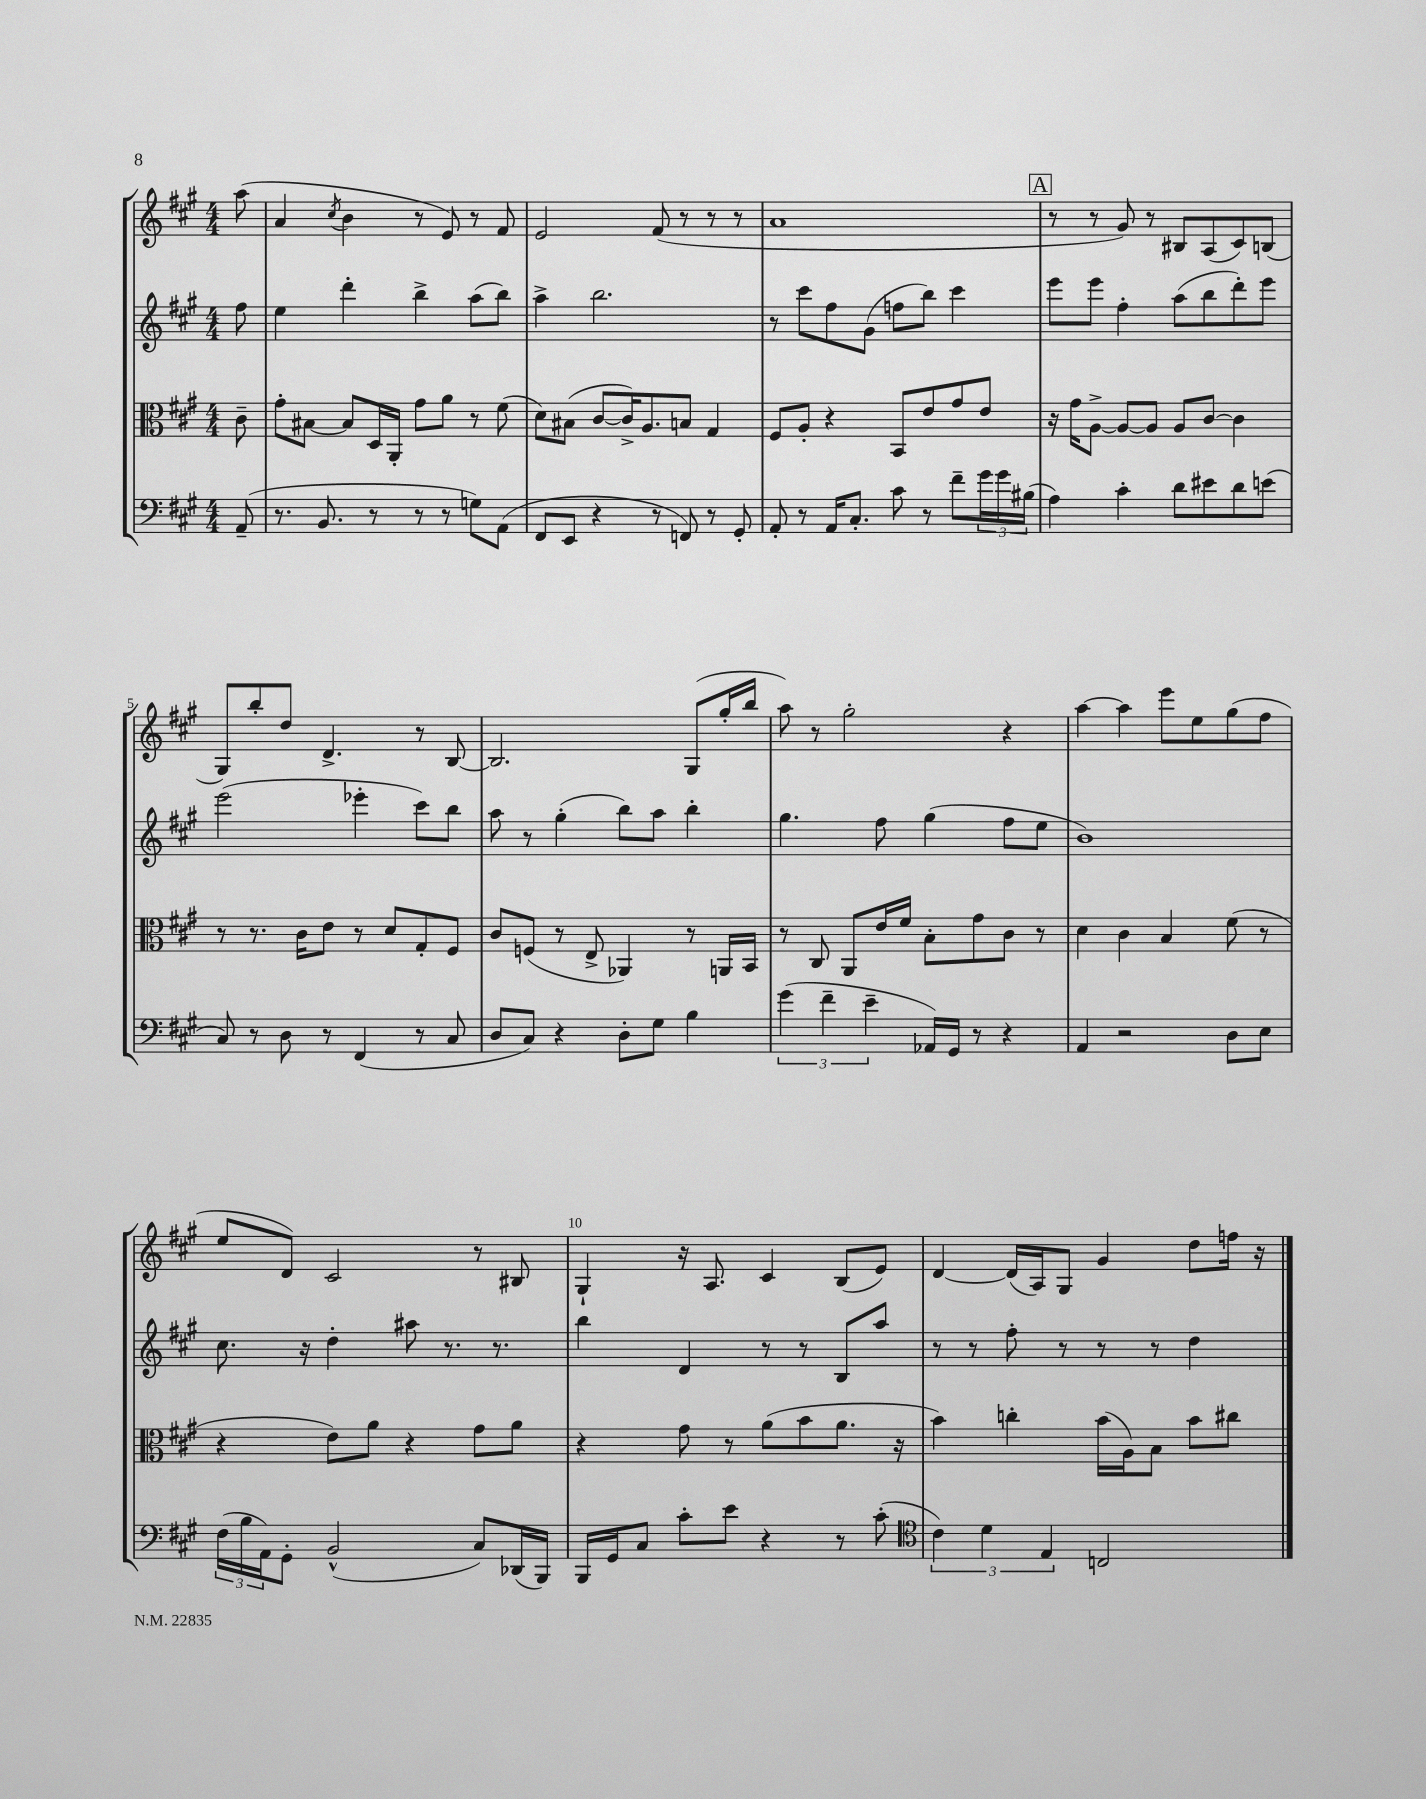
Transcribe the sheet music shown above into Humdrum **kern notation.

**kern	**kern	**kern	**kern
*staff4	*staff3	*staff2	*staff1
*clefF4	*clefC3	*clefG2	*clefG2
*k[f#c#g#]	*k[f#c#g#]	*k[f#c#g#]	*k[f#c#g#]
*M4/4	*M4/4	*M4/4	*M4/4
(8AA~/	8c#~\	8ff#\	(8aa\
=	=	=	=
8.r	8g#'\L	4ee\	4a/
.	[8B#\J	.	.
8.BB/	.	.	.
.	.	.	8qcc#/
.	8B#/]L	4ddd'\	4b\
8r	16D/L	.	.
.	16AA'/JJ	.	.
8r	8g#\L	4bb^\	8r
8r	8a\J	.	8e/)
8G\L)	8r	(8aa\L	8r
(8AA\J	(8f#\	8bb\J)	8f#/
=	=	=	=
8FF#/L	8d\L)	4aa^\	2e/
8EE/J	(8B#\J	.	.
4r	[8c#/L	2.bb\	.
.	16c#^/]K)	.	.
.	8.A/	.	.
8r	.	.	(8f#/
8FF/)	8B/J	.	8r
8r	4G#/	.	8r
8GG#'/	.	.	8r
=	=	=	=
8AA'/	8F#/L	8r	1a
8r	8A'/J	8ccc#\L	.
16AA/LK	4r	8ff#\	.
8.C#'/J	.	.	.
.	.	(8g#\J	.
8c#\	8BB/L	8ff\L	.
8r	8e/	8bb\J)	.
8f#~\L	8g#/	4ccc#\	.
24g#\L	8e/J	.	.
24g#\	.	.	.
(24B#\JJ	.	.	.
=	=	=	=
4A\)	16r	8eee\L	8r
.	16g#\LK	.	.
.	[8A^\J	8eee\J	8r
4c#'\	8A/_L	4ff#'\	8g#/)
.	8A/]J	.	8r
8d\L	8A/L	(8aa\L	8B#/L
8e#\	[8c#/J	8bb\	(8A/
8d\	4c#\]	8ddd'\)	8c#/)
(8e\J	.	8eee\J	(8B/J
=	=	=	=
8C#/)	8r	(2eee\	8G#/L)
8r	8.r	.	8bb'/
8D\	.	.	8dd/J
.	16c#\LK	.	.
8r	8e\J	.	4.d^/
(4FF#/	8r	4eee-'\	.
.	8d/L	.	.
8r	8G#'/	8ccc#\L)	8r
8C#/	8F#/J	8bb\J	[8B/
=	=	=	=
8D/L	8c#/L	8aa\	2.B/]
8C#/J)	(8F/J	8r	.
4r	8r	(4gg#'\	.
.	8E^/	.	.
8D'\L	4AA-/)	8bb\L)	.
8G#\J	.	8aa\J	.
4B\	8r	4bb'\	(8G#/L
.	16AA/LL	.	16gg#'/L
.	16BB/JJ	.	16bb/JJ
=	=	=	=
(6g#\	8r	4.gg#\	8aa\)
.	8C#/	.	8r
6f#~\	.	.	.
.	8AA/L	.	2gg#'\
6e~\	.	.	.
.	16e/L	8ff#\	.
.	16f#/JJ	.	.
16AA-/LL)	8B'\L	(4gg#\	.
16GG#/JJ	.	.	.
8r	8g#\	.	.
4r	8c#\J	8ff#\L	4r
.	8r	8ee\J	.
=	=	=	=
4AA/	4d\	1b)	[4aa\
2r	4c#\	.	4aa\]
.	4B/	.	8eee\L
.	.	.	8ee\
8D\L	(8f#\	.	(8gg#\
8E\J	8r	.	8ff#\J
=	=	=	=
(24F#\LL	4r	8.cc#\	8ee/L
24B\	.	.	.
24AA\J)	.	.	.
8GG#'\J	.	.	8d/J)
.	.	16r	.
(2BB^^/	8e\L)	4dd'\	2c#/
.	8a\J	.	.
.	4r	8aa#\	.
.	.	8.r	.
8C#/L)	8g#\L	.	8r
.	.	8.r	.
(16DD-/L	8a\J	.	8B#/
16BBB/JJ)	.	.	.
=	=	=	=
16BBB/LL	4r	4bb\	4G#`/
16GG#/J	.	.	.
8C#/J	.	.	.
8c#'\L	8g#\	4d/	16r
.	.	.	8.A/
8e\J	8r	.	.
4r	(8a\L	8r	4c#/
.	8b\	8r	.
8r	8.a\J	8B/L	(8B/L
(8c#'\	.	8aa/J	8e/J)
.	16r	.	.
=	=	=	=
*clefC4	*	*	*
6c#\)	4b\)	8r	[4d/
.	.	8r	.
6d\	.	.	.
.	4cc'\	8ff#'\	(16d/]LL
.	.	.	16A/J)
6E/	.	.	.
.	.	8r	8G#/J
2C/	(16b\LL	8r	4g#/
.	16A\J)	.	.
.	8B\J	8r	.
.	8b\L	4dd\	8dd\L
.	8cc#\J	.	16ff\Jk
.	.	.	16r
==	==	==	==
*-	*-	*-	*-
